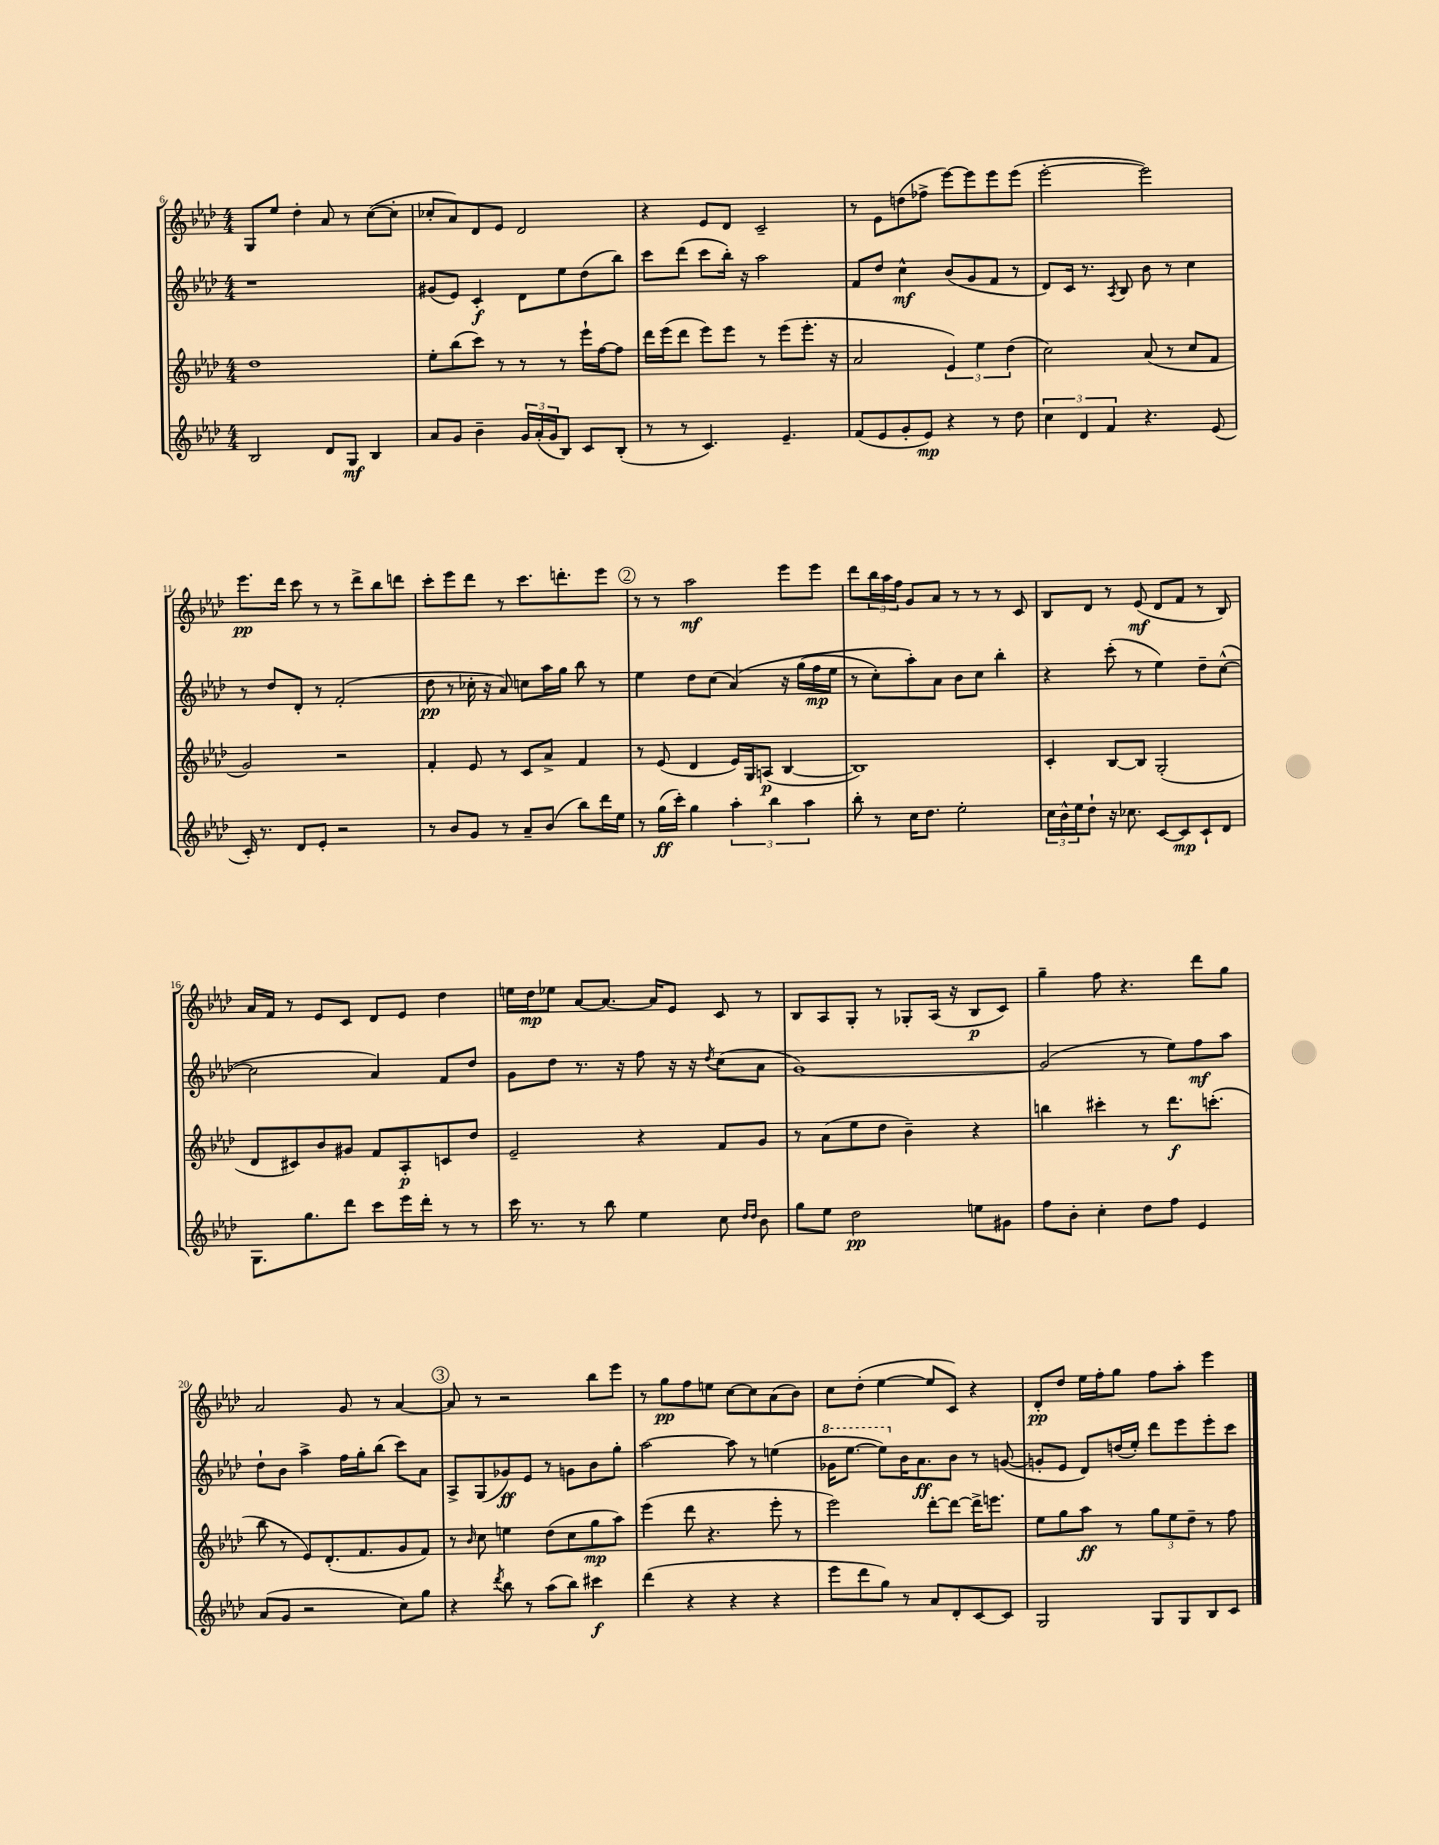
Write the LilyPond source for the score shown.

<<
\new StaffGroup <<
\new Staff = "s0" {
    \clef treble \key aes \major \numericTimeSignature \time 4/4
    g8 ees''8 des''4-. aes'8 r8 c''8~( c''8-. |
    ces''8-. aes'8) des'8 ees'8 des'2 |
    r4 ees'8 des'8 c'2-- |
    r8 ees'8 d''8( fes''8-> ees'''8~) ees'''8 ees'''8 ees'''8( |
    ees'''2~-. ees'''2) |
    ees'''8.\pp des'''16 c'''8 r8 r8 des'''8-> bes''8 d'''8 |
    c'''8-. ees'''8 des'''8 r8 c'''8. d'''8.-. ees'''8 |
    \mark \markup { \circle "2" } r8 r8 aes''2\mf ees'''8 ees'''8 |
    des'''8 \tuplet 3/2 { bes''16 aes''16 f''16 } g'8 aes'8 r8 r8 r8 c'8 |
    bes8 des'8 r8 ees'8\mf( des'8 f'8 r8 bes8) |
    aes'16 f'16 r8 ees'8 c'8 des'8 ees'8 des''4 |
    e''16 des''16\mp ees''8 aes'8~ aes'8.~ aes'16 ees'8 c'8 r8 |
    bes8 aes8 g8-. r8 ges8-. aes16( r16 bes8\p c'8) |
    g''4-- f''8 r4. des'''8 g''8 |
    aes'2 g'8 r8 aes'4~ |
    \mark \markup { \circle "3" } aes'8 r8 r2 bes''8 ees'''8 |
    r8 g''8\pp f''8 e''8 c''8~ c''8 aes'8( bes'8) |
    c''8 des''8-.( ees''4~ ees''8 c'8) r4 |
    des'8-.\pp des''8 ees''16 f''16-. g''8 f''8 aes''8-. ees'''4 \bar "|." |
}
\new Staff = "s1" {
    \clef treble \key aes \major \numericTimeSignature \time 4/4
    r1 |
    gis'8( ees'8) c'4-.\f des'8 ees''8 des''8( bes''8) |
    c'''8 des'''8( c'''8 bes''16-.) r16 aes''2 |
    f'8 des''8 c''4-^\mf bes'8( g'8 f'8 r8 |
    des'8) c'16 r8. \acciaccatura { aes8 } bes8 bes'8 r8 c''4 |
    r8 des''8 des'8-. r8 f'2-.( |
    des''8\pp r8 ces''16-. r16 aes'8) c''8 aes''16 g''16 bes''8 r8 |
    \mark \markup { \circle "2" } ees''4 des''8 c''8( aes'4)\( r16 g''16( f''16\mp ees''16 |
    r8 c''8-.) aes''8-.\) aes'8 bes'8 c''8 bes''4-. |
    r4 c'''8-.( r8 ees''4) des''8-- c''8~-^( |
    c''2 aes'4) f'8 des''8 |
    g'8 des''8 r8. r16 f''8 r16 r16 \acciaccatura { des''8 } c''8( aes'8 |
    g'1~) |
    g'2( r8 ees''8) f''8\mf aes''8 |
    des''8-! bes'8 aes''4-> f''16 g''16-. bes''8( c'''8) aes'8 |
    \mark \markup { \circle "3" } aes8-> g8( ges'8\ff) ees'8 r8 g'8 bes'8 g''8-. |
    aes''2~ aes''8 r8 e''4( |
    \ottava #1 ges''16 ees'''8.~ ees'''8) \ottava #0 bes'16 aes'8.\ff bes'8 r8 g'!8~( |
    g'!8-. ees'8 des'8) d''16( ees''16-.) des'''8 ees'''8 ees'''8-. c'''8 \bar "|." |
}
\new Staff = "s2" {
    \clef treble \key aes \major \numericTimeSignature \time 4/4
    des''1 |
    ees''8-. bes''8( c'''8) r8 r8 r8 ees'''16-! f''16~ f''8 |
    des'''16 ees'''16( des'''8 ees'''8) ees'''8 r8 ees'''8( ees'''8.-. r16 |
    aes'2 \tuplet 3/2 { ees'4) ees''4 des''4( } |
    c''2) aes'8( r8 c''8 f'8 |
    g'2) r2 |
    f'4-. ees'8 r8 c'8 aes'8-> f'4 |
    \mark \markup { \circle "2" } r8 ees'8( des'4 ees'16) g16 a8\p( bes4~ |
    bes1) |
    c'4-. bes8~ bes8 g2-.( |
    des'8 cis'8) bes'8 gis'8 f'8 aes8-.\p c'8 des''8 |
    ees'2-- r4 f'8 g'8 |
    r8 aes'8( ees''8 des''8 bes'4--) r4 |
    b''4 cis'''4-. r8 des'''8.\f c'''8.-.( |
    bes''8 r8 ees'8) des'8.-.( f'8. g'8 f'8) |
    \mark \markup { \circle "3" } r8 \grace { bes'16 } c''8 e''4 des''8( c''8 g''8\mp aes''8) |
    ees'''4( des'''8 r4. ees'''8-. r8 |
    ees'''2) des'''8~-. des'''8~ des'''16-> e'''8. |
    ees''8 g''8 aes''8\ff r8 \tuplet 3/2 { g''8 ees''8 des''8-- } r8 f''8 \bar "|." |
}
\new Staff = "s3" {
    \clef treble \key aes \major \numericTimeSignature \time 4/4
    bes2 des'8 g8\mf bes4 |
    aes'8 g'8 bes'4-- \tuplet 3/2 { g'16 aes'16-.( g'16 } bes8) c'8 bes8-.( |
    r8 r8 c'4.) ees'4.-- |
    f'8( ees'8 g'8-. ees'8\mp) r4 r8 des''8 |
    \tuplet 3/2 { c''4 des'4 f'4 } r4. ees'8( |
    c'16-.) r8. des'8 ees'8-. r2 |
    r8 bes'8 g'8 r8 aes'8-- bes'8( bes''8) des'''16 ees''16 |
    \mark \markup { \circle "2" } r8 g''16\ff( c'''16-.) g''4 \tuplet 3/2 { aes''4-. bes''4 aes''4 } |
    bes''8-. r8 c''16 des''8. ees''2-. |
    \tuplet 3/2 { c''16 bes'16-^ ees''16 } des''8-! r16 ces''8. c'8~ c'8\mp c'8-! des'8 |
    g8. g''8. des'''8 c'''8 ees'''16 des'''16-. r8 r8 |
    c'''16 r8. r8 bes''8 ees''4 c''8 \grace { des''16 des''16 } bes'8 |
    g''8 ees''8 des''2\pp e''8 gis'8 |
    f''8 bes'8-. c''4-. des''8 f''8 ees'4 |
    aes'8( g'8 r2 c''8) g''8 |
    \mark \markup { \circle "3" } r4 \acciaccatura { des'''8 } bes''8 r8 aes''8( bes''8) cis'''4\f |
    des'''4( r4 r4 r4 |
    ees'''8 des'''8 g''8) r8 aes'8 des'8-. c'8~ c'8 |
    g2 g8 g8 bes8 c'8 \bar "|." |
}
>>
>>
\layout { \context { \Score currentBarNumber = #6 } }
